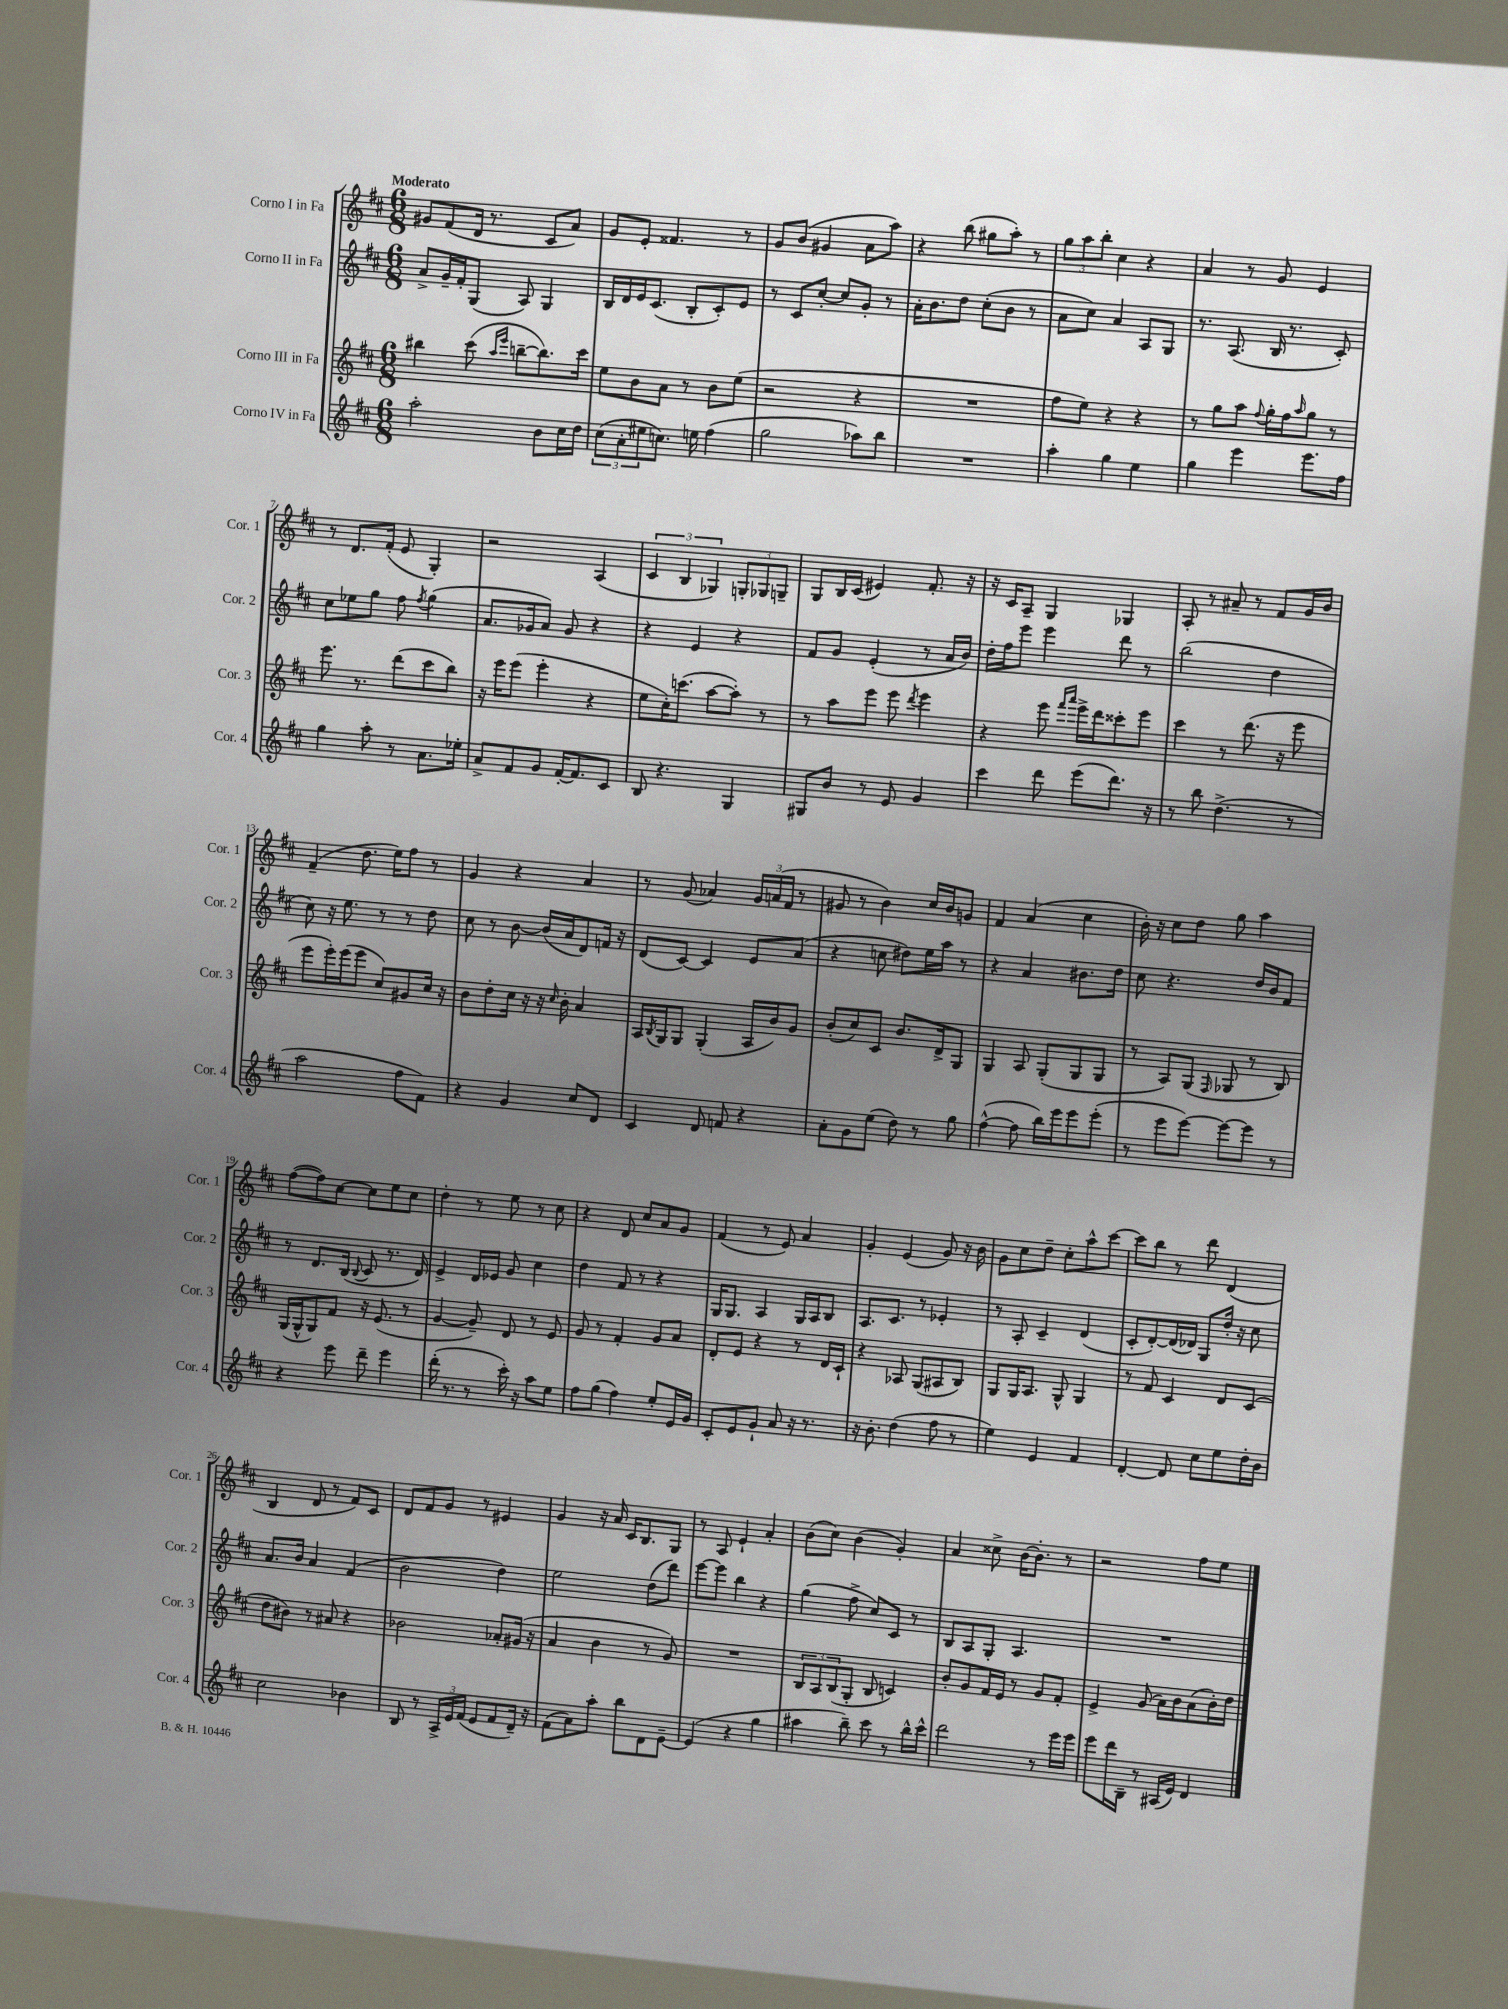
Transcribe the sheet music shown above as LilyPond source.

<<
\new StaffGroup <<
\new Staff = "s0" \with { instrumentName = "Corno I in Fa" shortInstrumentName = "Cor. 1" } {
    \clef treble \key d \major \numericTimeSignature \time 6/8 \tempo "Moderato"
    gis'8 fis'8( d'16 r8. cis'8 a'8) |
    g'8 e'8-. fisis'4. r8 |
    g'8 b'8( gis'4 a'8 a''8) |
    r4 b''8( gis''8 a''8-.) r8 |
    \tuplet 3/2 { g''8 a''8 b''8-. } cis''4 r4 |
    a'4 r8 g'8 e'4 |
    r8 d'8. fis'16-.( e'8 g4-.) |
    r2 a4( |
    \tuplet 3/2 { cis'4 b4 ges4) } \tuplet 3/2 { g8-. ges8 g8-- } |
    g8 b16 cis'16( eis'4) fis'8.-. r16 |
    r16 cis'16 a8-- g4 ges4 |
    a8-. r8 ais'8-- r8 fis'8 g'16 b'16 |
    fis'4--( d''8. e''16) fis''8 r8 |
    g'4 r4 a'4 |
    r8 g'8( aes'4) \tuplet 3/2 { g'16 a'16( fis'16 } r8 |
    gis'8 r8 b'4) cis''16 b'16 g'8 |
    fis'4 a'4( cis''4 |
    b'16-.) r16 cis''8 d''8 g''8 a''4 |
    fis''8~( fis''8) cis''8~ cis''8 e''8 cis''8 |
    d''4-. r8 e''8 r8 cis''8 |
    r4 d'8 cis''8 a'8 g'8 |
    fis'4( r8 e'8) a'4 |
    g'4-. e'4( g'8) r16 b'16 |
    g'8 cis''8 d''8-- cis''8-. a''8-^ cis'''8~ |
    cis'''8 b''8 r8 d'''8 d'4( |
    b4 d'8 r8 fis'8) cis'8 |
    d'8 fis'8 g'8 r8 eis'4 |
    g'4 r16 a'16 cis'16 b8. g8 |
    r8 a8 e'4-! a'4-. |
    b'8( cis''8) b'4( g'4-.) |
    a'4 cisis''8-> b'16~ b'8.-. r8 |
    r2 fis''8 e''8 \bar "|." |
}
\new Staff = "s1" \with { instrumentName = "Corno II in Fa" shortInstrumentName = "Cor. 2" } {
    \clef treble \key d \major \numericTimeSignature \time 6/8
    a'8-> g'16-- fis'16-. g8( a8) g4 |
    b16 d'16 e'16 cis'8.( b8-. cis'8-.) e'8 |
    r8 cis'8 cis''8~-. cis''8 g'8-. r8 |
    a'16-. b'8. d''8 cis''8-.( b'8 r8 |
    a'8 cis''8) a'4 a8 g8 |
    r8. a8.( b16 r8. cis'8-.) |
    cis''8 ees''8 g''8 fis''8 \acciaccatura { fis''8 } g''4( |
    a'8. ges'16 a'8) ges'8 r4 |
    r4 e'4 r4 |
    fis'8 g'8 e'4-.( r8 a'16 b'16) |
    d''16-. fis''16 e'''8 e'''4 d'''8 r8 |
    b''2( d''4 |
    cis''8) r16 e''8. r8 r8 d''8 |
    cis''8 r8 b'8~ b'16( a'16 d'8) f'16 r16 |
    d'8( cis'8~) cis'4 e'8 a'8( |
    r4 c''8 dis''8) e''16 a''16 r8 |
    r4 a'4 bis'8. d''16 |
    cis''8 r4. d''16 b'16 fis'8 |
    r8 d'8. b16( \appoggiatura { b8 } cis'8 r8. d'16) |
    e'4-> d'16 ees'16 g'8 cis''4 |
    d''4 fis'8 r8 r4 |
    g16 g8. a4 g16 a16 b8 |
    a8. cis'8. r8 ees'4-. |
    r8 a8-. cis'4-- d'4( |
    cis'8-. d'8~-.) d'16( des'16) g8 d''16-. r16 cis''8 |
    a'8. b'16 a'4 fis'4( |
    b'2 d''4) |
    e''2 d''8( d'''8) |
    e'''8~ e'''8 b''4 r4 |
    g''4( fis''8-> cis''8) cis'8 r8 |
    b8 a8 g8-. a4. |
    R2. \bar "|." |
}
\new Staff = "s2" \with { instrumentName = "Corno III in Fa" shortInstrumentName = "Cor. 3" } {
    \clef treble \key d \major \numericTimeSignature \time 6/8
    bis''4 cis'''8( \grace { a''16 e'''16 } b''8~-- b''8.) cis'''16 |
    e''8 b'8 a'8 r8 b'8 e''8( |
    r2 r4 |
    R2. |
    fis''8 e''8) r4 r4 |
    r8 g''8 a''8 \appoggiatura { fis''8 } g''16-. fis''16 \grace { a''16 } g''8 r8 |
    e'''8. r8. d'''8( cis'''8 b''8) |
    r16 e'''16 e'''8( e'''4-. r4 |
    e''8 cis''16-.) c'''8.( a''8~ a''8-.) r8 |
    r8 a''8 e'''8 e'''8 \acciaccatura { d'''8 } e'''4 |
    r4 e'''8 \grace { fis'''16 a'''16 } e'''16-> d'''16 cisis'''8-. e'''8 |
    cis'''4 r8 d'''8.( r16 e'''8 |
    e'''8 e'''16-.) e'''16( e'''8 cis''8) gis'8 cis''16 r16 |
    b'8 d''8-. cis''16 r16 r16 \grace { cis''16 } b'16-. a'4 |
    a16 \acciaccatura { b8 } g16 g8 g4-.( a16 b'16) g'8 |
    b'8-.( cis''8) cis'8 b'8. d'16-> g8 |
    g4 a8 g8-.( g8 g8 |
    r8 a8) g8( \grace { fis16 } ges8 r8 b8) |
    g16( g16-^ g8) fis'8 r16 e'8.( r8 |
    g'4~ g'8--) d'8 r8 e'8 |
    g'8 r8 fis'4-. g'8 a'8 |
    d'8-. e'8 r4 r8 d'16 cis'16-! |
    r4 aes8 g8( ais8 b8) |
    g8 g16 a8. g8-^ g4 |
    r8 fis'8 cis'4 d'8 cis'8( |
    d''8 bis'8) r8 ais'8 r4 |
    bes'2 aes'8-. gis'16( r16 |
    a'4 b'4 r8 g'8) |
    R2. |
    \tuplet 3/2 { b8 a8 b8( } g8-. b8 c'4) |
    b'8-. g'8 fis'16 e'16 r8 g'8 fis'8-. |
    e'4-> g'8( a'16) b'16 a'8( b'16-.) d''16 \bar "|." |
}
\new Staff = "s3" \with { instrumentName = "Corno IV in Fa" shortInstrumentName = "Cor. 4" } {
    \clef treble \key d \major \numericTimeSignature \time 6/8
    a''2-. b'8 cis''16 d''16 |
    \tuplet 3/2 { cis''8( a'8-. eis''8 } c''8.) e''16 fis''4( |
    g''2 aes''8) b''8 |
    R2. |
    a''4-. g''4 e''4 |
    g''4 e'''4 e'''8. fis''16 |
    g''4 a''8-. r8 a'8. ees''16-. |
    a'8-> fis'8 g'8 fis'16~-. fis'8. cis'8 |
    b8 r4. g4 |
    gis8 b'8 r8 e'8 g'4 |
    cis'''4 d'''8 e'''8( d'''8.) r16 |
    r8 b''8 d''4.->( r8 |
    a''2 fis''8 fis'8) |
    r4 g'4 cis''8 d'8 |
    cis'4 d'8 f'8 r4 |
    a'8-. g'8 e''8( d''8) r8 g''8 |
    fis''4~-^( fis''8 b''16) e'''16 e'''8 e'''8-.( |
    r8 e'''8 e'''8~) e'''8~ e'''8 r8 |
    r4 e'''8 d'''8-- e'''4 |
    d'''16-.( r8. r8 cis'''16-.) r16 a''8 e''8 |
    fis''8 g''8( fis''4) e''8-. e'16 g'16 |
    cis'8-. e'8 g'8-! a'8 r16 r8. |
    r16 b'8.-. d''4( fis''8 r8 |
    e''4) e'4 fis'4 |
    d'4~-. d'8 cis''8 e''8 d''16-. b'16 |
    cis''2 bes'4 |
    b8 r8 \tuplet 3/2 { a16-> e'16 fis'16( } e'8 fis'8 d'16--) r16 |
    fis'8( a'8) a''8-. b''8 d'8 e'8~-- |
    e'4( r4 g''4 |
    ais''4 b''8--) cis'''8 r8 b''16-^ cis'''16-^ |
    d'''2 r8 e'''16 e'''16 |
    e'''8 d'''16 b16-- r8 ais16( e'16) d'4 \bar "|." |
}
>>
>>
